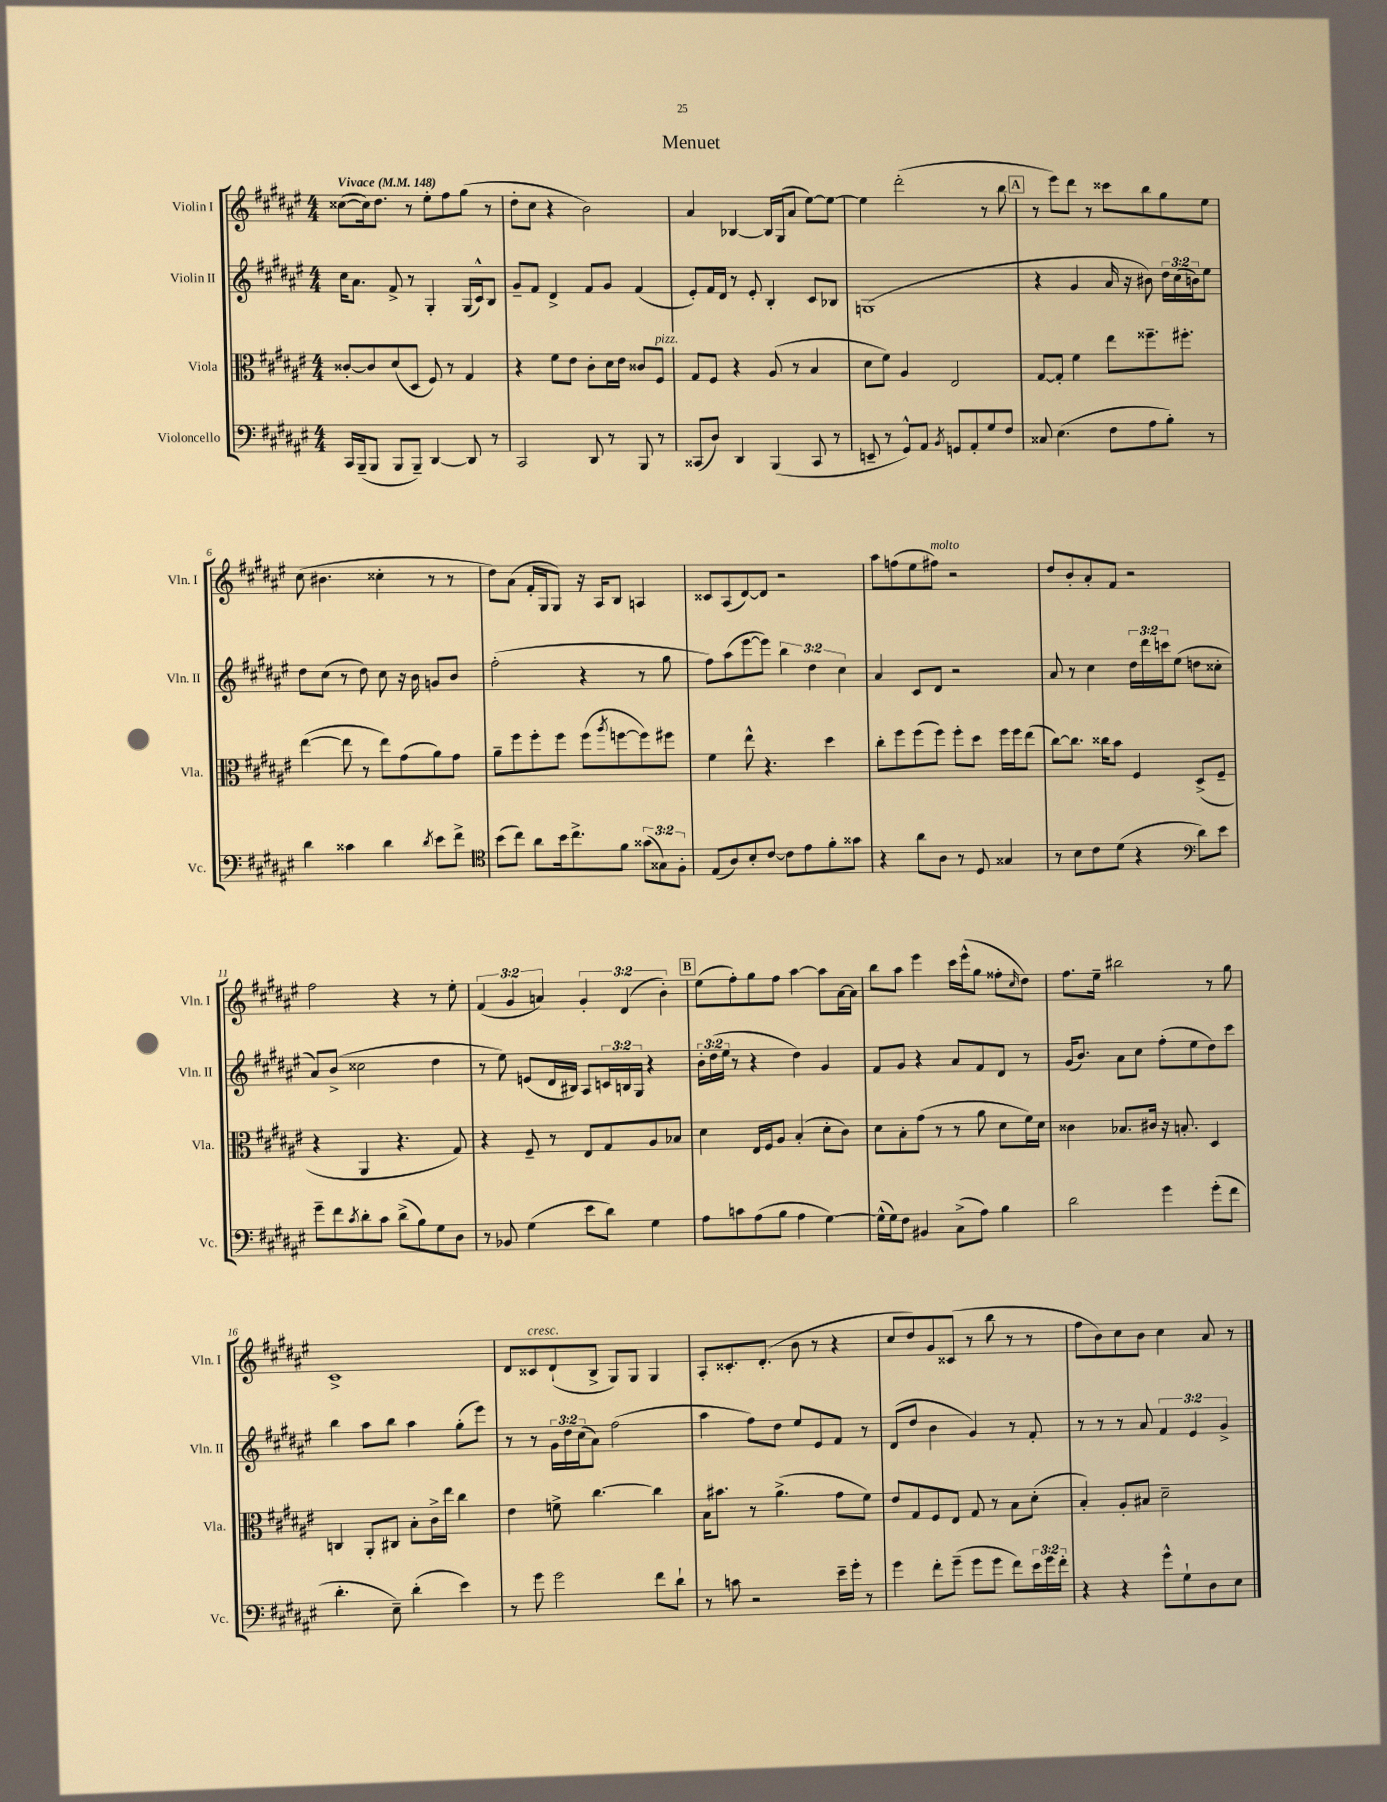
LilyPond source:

\header { title = "Menuet" }
<<
\new StaffGroup <<
\new Staff = "s0" \with { instrumentName = "Violin I" shortInstrumentName = "Vln. I" } {
    \clef treble \key fis \major \numericTimeSignature \time 4/4 \override Staff.TupletNumber.text = #tuplet-number::calc-fraction-text \tempo "Vivace" 4 = 148
    cisis''8~( cisis''16) dis''8. r8 eis''8-. fis''8 gis''8( r8 |
    dis''8-. cis''8 r4 b'2) |
    ais'4 bes4~ bes16 gis16( ais'8 eis''8~) eis''8~ |
    eis''4 dis'''2-.( r8 b''8 |
    \mark \markup { \box "A" } r8 eis'''8) dis'''8 r8 cisis'''8 b''8 gis''8 eis''8 |
    cis''8( bis'4. cisis''4-. r8 r8 |
    dis''8) ais'8( fis'16-. gis16 gis8) r16 ais16 b8 a4 |
    cisis'8 ais8( dis'8~) dis'8 r2 |
    ais''8 f''8( eis''8 fis''8^\markup { \italic "molto" }) r2 |
    dis''8 b'8-. ais'8-. fis'8 r2 |
    fis''2 r4 r8 eis''8-. |
    \tuplet 3/2 { fis'4( gis'4 a'4) } \tuplet 3/2 { gis'4-. dis'4( b'4-.) } |
    \mark \markup { \box "B" } eis''8( fis''8-.) gis''8 fis''8 ais''4~ ais''8 ais'16~ ais'16 |
    b''8 ais''8 eis'''4 cis'''16 eis'''16-^( gis''8 fisis''8-. \grace { cis''16 } dis''8) |
    fis''8. eis''16-- bis''2 r8 gis''8 |
    cis'1-> |
    dis'8 cisis'8^\markup { \italic "cresc." } dis'8-!( b8-> gis8) gis8 gis4 |
    ais8-. cisis'8.-. dis'8.-.( b'8 r8 r4 |
    cis''8 dis''8) gis'8 cisis'8( r8 b''8 r8 r8 |
    fis''8 b'8) cis''8 b'8 cis''4 ais'8 r8 \bar "|." |
}
\new Staff = "s1" \with { instrumentName = "Violin II" shortInstrumentName = "Vln. II" } {
    \clef treble \key fis \major \numericTimeSignature \time 4/4 \override Staff.TupletNumber.text = #tuplet-number::calc-fraction-text
    cis''16 ais'8. fis'8-> r8 gis4-. gis16( cis'16-^) b8 |
    gis'8-- fis'8 dis'4-> fis'8 gis'8 fis'4( |
    eis'8-.) fis'16 dis'16 r8 eis'8-. b4-. cis'8 bes8 |
    g1( |
    \mark \markup { \box "A" } r4 gis'4 ais'16 r16 bis'8) \tuplet 3/2 { dis''16 cis''16( b'16) } eis''8 |
    dis''8 cis''8( r8 dis''8) cis''8 r16 b'16 g'8 b'8 |
    fis''2-.( r4 r8 gis''8 |
    fis''8) ais''8( eis'''8~ eis'''8) \tuplet 3/2 { b''4 dis''4 cis''4 } |
    ais'4 cis'8 dis'8 r2 |
    ais'8 r8 cis''4 \tuplet 3/2 { dis''16 dis'''16 c'''16 } eis''8( d''8 cisis''8-. |
    ais'8) b'8->( cisis''2 dis''4 |
    r8 eis''8) e'8( dis'16 bis16) ais8 \tuplet 3/2 { c'16 b16 gis16 } r4 |
    \mark \markup { \box "B" } \tuplet 3/2 { b'16-. dis''16( eis''16 } r8 r4 dis''4) gis'4 |
    fis'8 gis'8 r4 ais'8 fis'8 dis'8 r8 |
    gis'16( b'8.) ais'8 cis''8 fis''8-.( eis''8 dis''8) cis'''8 |
    b''4 ais''8 b''8 ais''4 gis''8-.( eis'''8) |
    r8 r8 \tuplet 3/2 { gis'16 dis''16 cis''16( } ais'8) fis''2( |
    ais''4 fis''8) dis''8 eis''8 eis'8 fis'8 r8 |
    dis'8( dis''8 b'4 gis'4) r8 fis'8-. |
    r8 r8 r8 ais'8 \tuplet 3/2 { fis'4 eis'4 gis'4-> } \bar "|." |
}
\new Staff = "s2" \with { instrumentName = "Viola" shortInstrumentName = "Vla." } {
    \clef alto \key fis \major \numericTimeSignature \time 4/4
    cisis'8~-. cisis'8 dis'8( dis8 fis8) r8 gis4 |
    r4 fis'8 eis'8 cis'8-. dis'16 eis'16 cisis'8 fis8^\markup { \italic "pizz." } |
    gis8 fis8 r4 ais8( r8 b4 |
    dis'8 fis'8) ais4 eis2 |
    \mark \markup { \box "A" } gis8~ gis8-. fis'4 eis''8 fisis''8.-- fis''8.-. |
    eis''4~( eis''8 r8 eis''8) gis'8( ais'8) gis'8 |
    ais'8-- fis''8 fis''8-. fis''8 fis''8( \acciaccatura { ais''8 } f''8~ f''8) fis''8 |
    fis'4 eis''8-^ r4. dis''4 |
    cis''8-. fis''8 fis''8( fis''8) fis''8-. dis''8 fis''16 fis''16 eis''8( |
    cis''8~) cis''8. cisis''16 b'8 fis4 dis8->( fis8-- |
    r4 ais,4 r4. gis8) |
    r4 fis8-- r8 eis8 gis8 ais8 bes8 |
    \mark \markup { \box "B" } dis'4 eis16 fis16 ais8 b4-.( dis'8-. cis'8) |
    dis'8 b8-. gis'8( r8 r8 ais'8 dis'8 fis'16) dis'16 |
    cisis'4 bes8. cis'16 r16 b8.-. dis4 |
    c4 ais,8-. cis8 b8-. cis'16-> eis''16 cis''4 |
    eis'4 f'8-> cis''4.~ cis''4 |
    b16 bis'8. r8 ais'4.->( gis'8 fis'8) |
    eis'8 gis8 fis8 eis8 gis8 r8 b8 dis'8-.( |
    b4-.) ais8-. bis8 dis'2-- \bar "|." |
}
\new Staff = "s3" \with { instrumentName = "Violoncello" shortInstrumentName = "Vc." } {
    \clef bass \key fis \major \numericTimeSignature \time 4/4 \override Staff.TupletNumber.text = #tuplet-number::calc-fraction-text
    cis,16 b,,16--( b,,8 b,,8 b,,8--) dis,4~ dis,8 r8 |
    cis,2 dis,8 r8 b,,8 r8 |
    cisis,8( dis8) dis,4 b,,4( cisis,8 r8 |
    e,8-- r8 gis,8-^) ais,8 \acciaccatura { b,8 } g,8 ais,8-. gis8 fis8 |
    \mark \markup { \box "A" } cisis8 eis4.( fis8 ais8 b8-.) r8 |
    dis'4 cisis'4 dis'4 \acciaccatura { dis'8 } eis'8 fis'8-> |
    \clef tenor b'8( cis''8) ais'8 b'16 cis''8.-> fis'8 \tuplet 3/2 { gisis'8( gisis8) fis8-. } |
    eis8( ais8) b8-. cis'8~ cis'8 eis'8 fis'8-. gisis'8 |
    r4 ais'8 ais8 r8 dis8 gisis4 |
    r8 b8 cis'8 dis'8( r4 \clef bass dis'8) eis'8 |
    gis'8-- fis'8 \acciaccatura { cis'8 } dis'8-. cis'8 dis'8->( b8) gis8 dis8 |
    r8 bes,8 gis4( eis'8 dis'8) gis4 |
    \mark \markup { \box "B" } ais8 c'8 ais8( b8 ais4 gis4~) |
    gis16-^( gis16) fis8 bis,4 cis8->( ais8) b4 |
    dis'2 gis'4 gis'8-.( fis'8 |
    dis'4.-. eis8--) dis'4-.( eis'4) |
    r8 gis'8 gis'2 fis'8 dis'8-! |
    r8 c'8 r2 eis'16-- gis'16-. r8 |
    gis'4 fis'8-. gis'8--( gis'8 gis'8 fis'8) \tuplet 3/2 { eis'16 gis'16 fis'16-. } |
    r4 r4 gis'8-^ gis8-! dis8 eis8 \bar "|." |
}
>>
>>
